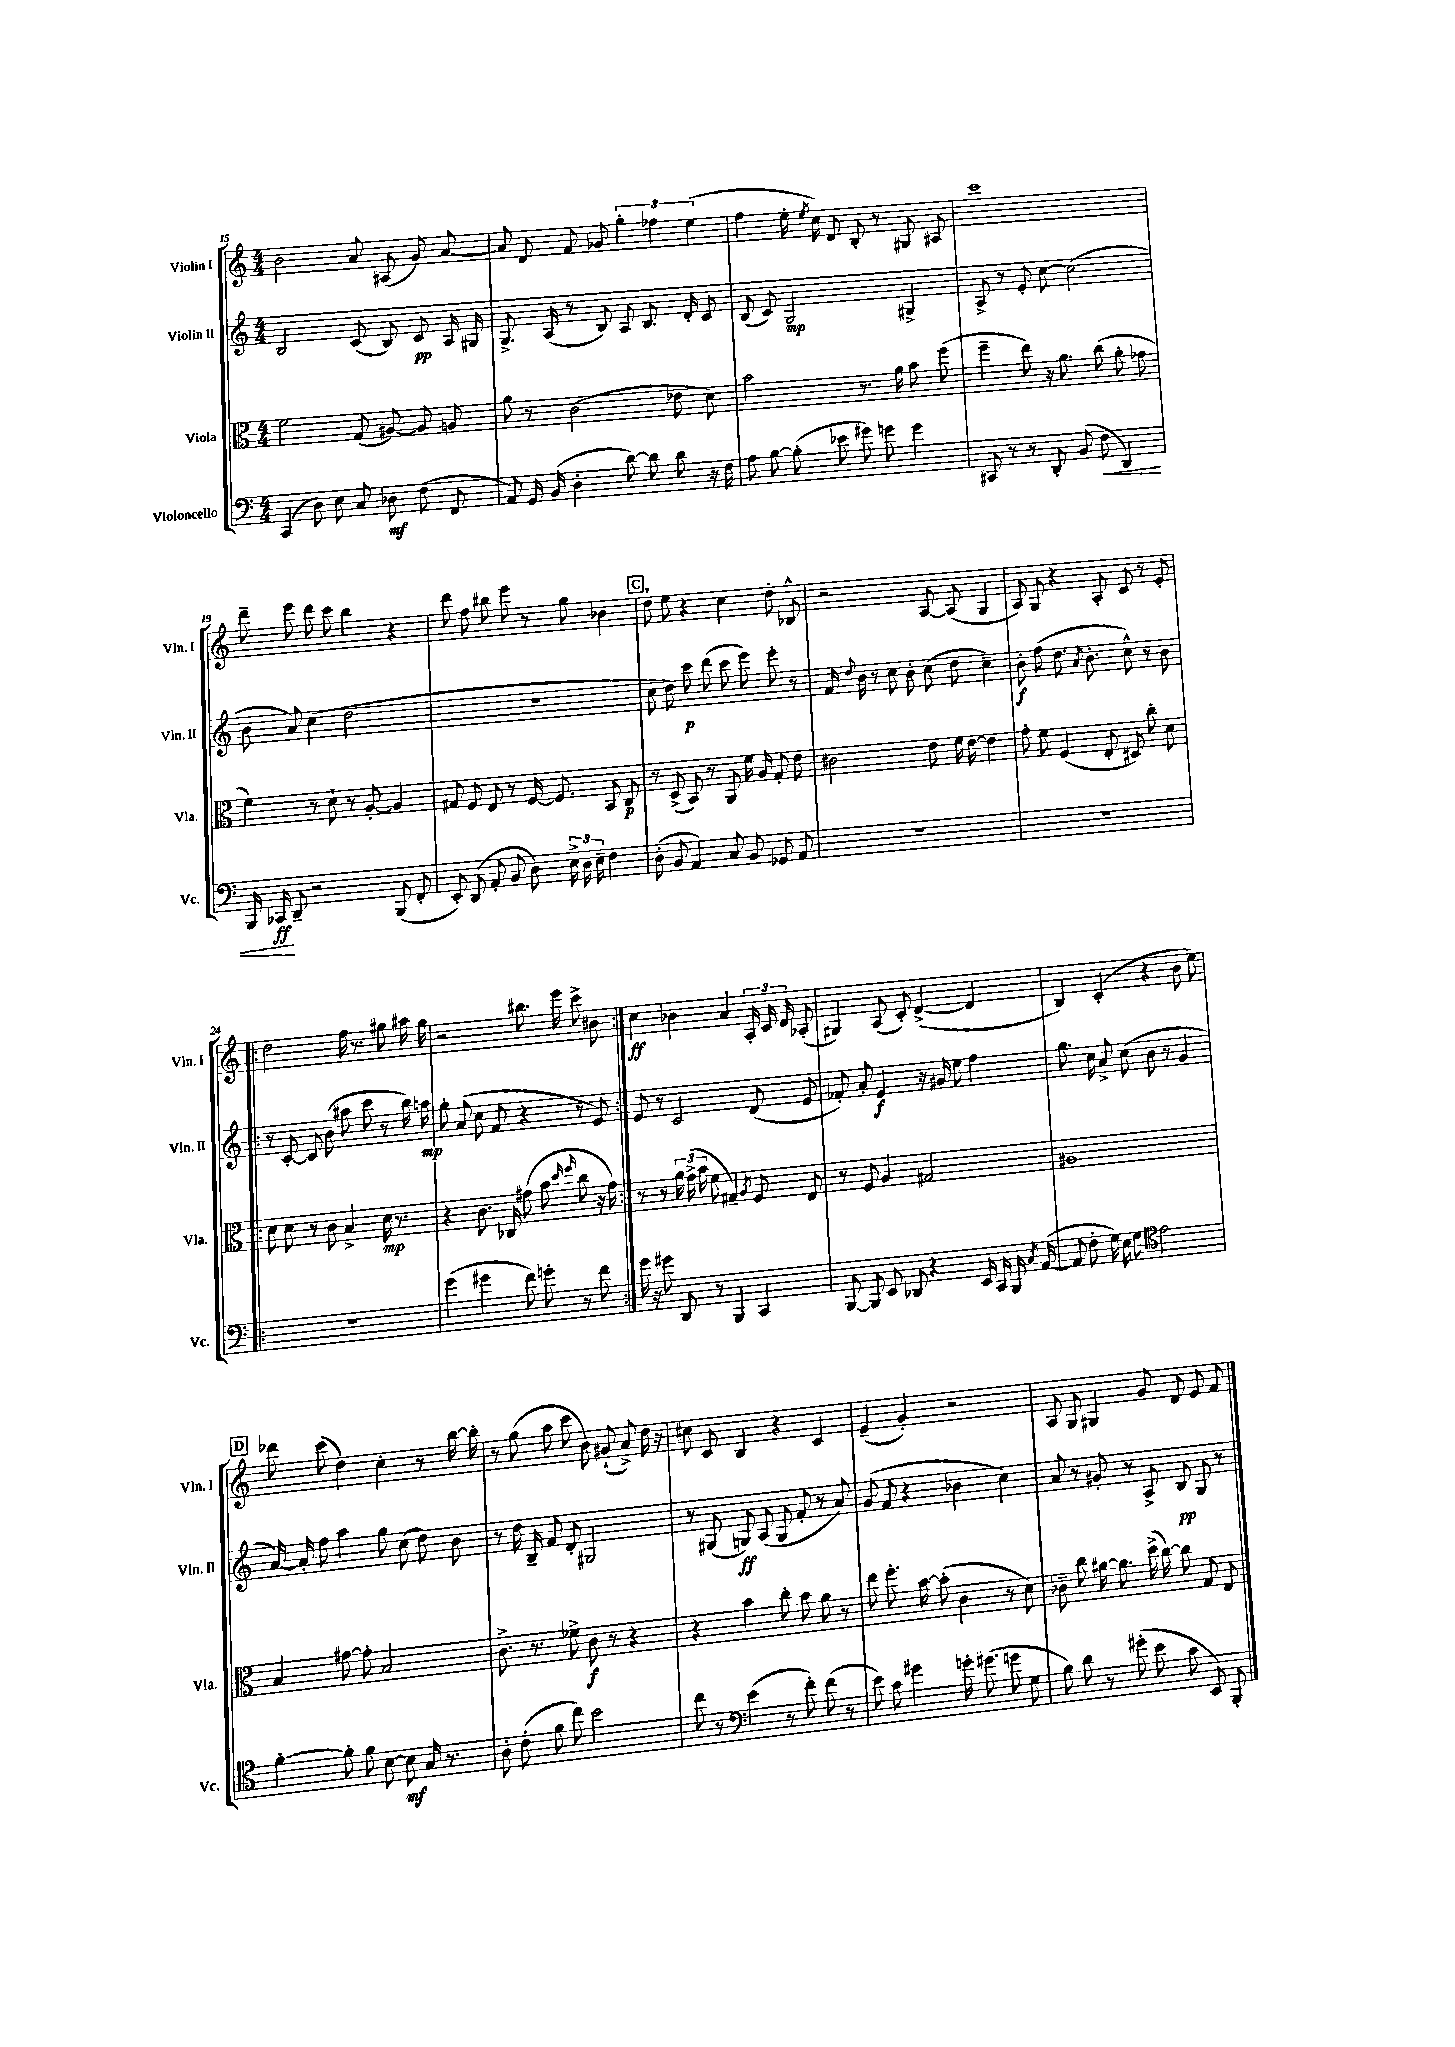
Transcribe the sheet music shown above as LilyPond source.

<<
\new StaffGroup <<
\new Staff = "s0" \with { instrumentName = "Violin I" shortInstrumentName = "Vln. I" } {
    \clef treble \key c \major \numericTimeSignature \time 4/4
    \autoBeamOff b'2 a'8 ais8( g'8) a'8~ |
    a'8 d'8 f'8 ges'8 \tuplet 3/2 { g''4-. fes''4 e''4( } |
    f''4 e''16-. \acciaccatura { e''8 } c''16) d'8 b8-. r8 gis8 ais8 |
    c'''1 |
    d'''8-- e'''8 d'''8 c'''8 b''4 r4 |
    d'''8 f''8 bis''8 e'''8 r8 g''8 bes'4 |
    \mark \markup { \box "C" } d''8-! e''8 r4 c''4 d''8-. bes8-^ |
    r2 a8~ a8( g4 |
    a8) g8 r4 a8-. c'8 r8 e'8-. |
    \repeat volta 2 { d''2 f''16 r8. gis''8 ais''16 gis''16 |
    r2 bis''8. e'''16 c'''8-> bis'8 | }
    c''4\ff bes'4 a'4 \tuplet 3/2 { a16-. c'16 d'16 } aes8-.( |
    gis4) a8( c'8-.) d'4~->( d'4 |
    b4) c'4-.( r4 b'8 e''8) |
    \mark \markup { \box "D" } des'''8 c'''8( d''4) c''4-. r8 b''16~ b''16-. |
    r8 g''8( a''8 c'''8 b'8) gis'8-!( a'8->) d''16 r16 |
    cis''8 c'8 b4 r4 c'4 |
    e'4--( g'4-.) r2 |
    a8 g8 gis4 g'8 d'8 e'8 f'8 \bar "|." |
}
\new Staff = "s1" \with { instrumentName = "Violin II" shortInstrumentName = "Vln. II" } {
    \clef treble \key c \major \numericTimeSignature \time 4/4
    \autoBeamOff b2 c'8( b8) c'8\pp a16 gis16 |
    g8.-> a16( r8 b8) a8 b8. d'16-. c'8 |
    b8( c'8) g2\mp gis4-> |
    a8-> r8 e'8-. c''8~ c''2( |
    b'8 a'8) c''4( d''2 |
    R1 |
    \mark \markup { \box "C" } c''8 d''8) c'''8\p d'''8( c'''8 e'''8) e'''8-. r8 |
    f'16 \appoggiatura { d''8 } b'16 r8 c''8 b'8-. c''8( d''8 c''4--) |
    b'8-.\f f''8( d''8. \acciaccatura { a'8 } b'8.-. c''8-^) r8 b'8 |
    \repeat volta 2 { r8 c'8~-. c'8 b'8( ais''8 c'''8 r8 b''16) a''16\mp |
    g''8-. a'8( c''8 f'8 r4 r8 e'8) | }
    e'8 r8 c'2 d'8( e'8 |
    fes'8-.) a'8-. e'4\f r16 gis'16 e''8 f''4 |
    g''8. c''16 a'8-> c''8( b'8 r8 g'4 |
    \mark \markup { \box "D" } a'16~) a'16-. f''8 a''4 g''8 c''8( d''8) b'8 |
    r8 d''16 b16-- f'8 d'8-. gis2 |
    r8 gis8( g8\ff) a8( g8 f'8-. r8 a'8) |
    g'8( f'8 r4 bes'4 c''4) |
    a'8 r8 gis'8-. r8 a8-> b8\pp g8 r8 \bar "|." |
}
\new Staff = "s2" \with { instrumentName = "Viola" shortInstrumentName = "Vla." } {
    \clef alto \key c \major \numericTimeSignature \time 4/4
    \autoBeamOff f'2 g8( ais8~) ais8 a8 |
    a'8 r8 c'2( ees'8 d'8) |
    b'2 r8. a'16 b'8 f''8( |
    f''4-- e''8) r16 a'8. c''8( a'8-. ges'8 |
    f'4) r8 d'8-! r8 a8~-. a4 |
    gis8 f8 e8 r8 f16~ f8. b,8 c8\p |
    \mark \markup { \box "C" } r8 d8->( b,8) r8 a,8 f'16 a16 g8-. e'8 |
    cis'2 e'8 f'16 e'16~ e'4 |
    g'8-. f'8 f4( e8-. dis8) c''8-. d'8 |
    \repeat volta 2 { d'8 d'8 r8 c'8 b4-> d'16\mp r8. |
    r4 c'8. ces16 gis'8( b'8 \grace { d''16 f''16 } c''8 r16 gis'16) | }
    r8 r8 \tuplet 3/2 { a'16 g'16->( b'16 } f'8 gis4--) \acciaccatura { a8 } f8 e8 |
    r8 f8 a4 gis2 |
    ais1 |
    \mark \markup { \box "D" } b4 gis'8~ gis'8-. b2 |
    c'8.-> r8. fes'8-> c'8\f r8 r4 |
    r4 b'4 c''8-. b'8 a'8 r8 |
    e''8 f''8.-. b'16~ b'8-.( c'4 r8 d'8) |
    ces'8-- c''8 ais'16~ ais'8. d''16->( c''16~) c''8 g8 e8 \bar "|." |
}
\new Staff = "s3" \with { instrumentName = "Violoncello" shortInstrumentName = "Vc." } {
    \clef bass \key c \major \numericTimeSignature \time 4/4
    \autoBeamOff c,4( d8) e8 c8 des8\mf f8( f,8 |
    a,8) g,16 b,16( d4-. d'8~) d'8 d'8 r16 f16 |
    a8 b8~ b8-.( ees'8 gis'8) g'8 g'4 |
    cis,8 r8 r8 d,8-. b,8( f8\< d,4) |
    b,,16 ces,16\ff\! d,8-- r2 b,,8( f,8-. |
    e,8-.) d,8( a,8-. b,8 d8) \tuplet 3/2 { e16-> d16 e16-- } f4 |
    \mark \markup { \box "C" } d8-.( b,8 a,4) c8 b,8 ges,8 a,8 |
    R1 |
    R1 |
    \repeat volta 2 { R1 |
    g'4( gis'4 f'8) g'8-. r8 f'8 | }
    g'16 r16 gis'8 d,8 r8 b,,4 c,4 |
    b,,8~ b,,8 e,8 des,8 r4 e,16 c,16 b,,16 \acciaccatura { c8 } a,16~( |
    a,8 f8-. g16) e16 g8 \clef tenor e'2 |
    \mark \markup { \box "D" } f'4~-. f'8-. f'8 b8~ b8\mf g16 r8. |
    a8-. c'8-.( f'8 c''8) b'2 |
    c''8 r8 \clef bass e'4( r8 f'8-.) f'8( r8 |
    e'8) c'8 gis'4 g'16-. gis'8.( g'8 g8 |
    b8) d'8 r8 gis'8-.( e'8 c'8 e,8) b,,8-. \bar "|." |
}
>>
>>
\layout { \context { \Score currentBarNumber = #15 } }
